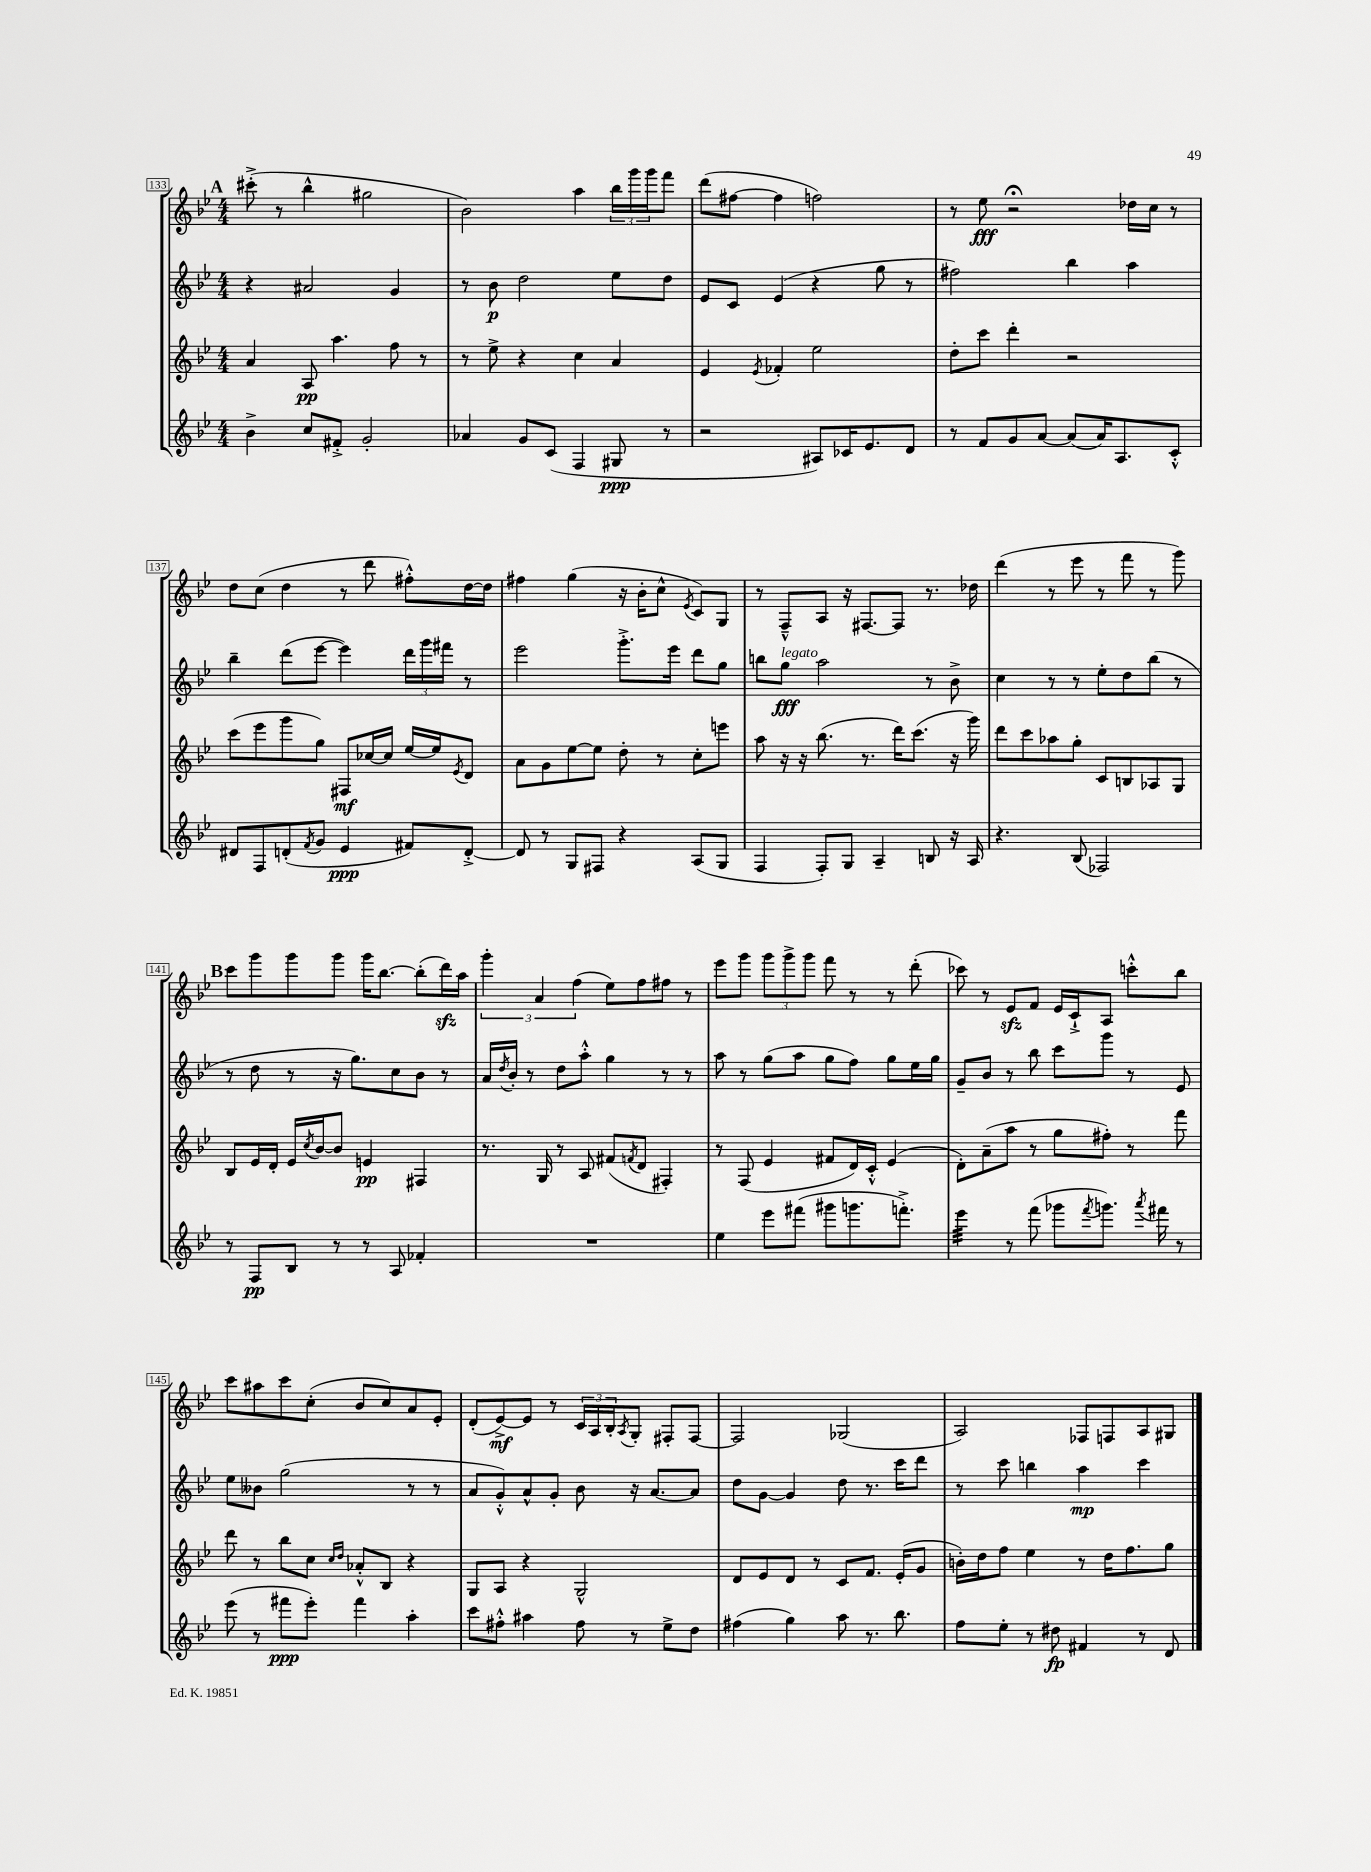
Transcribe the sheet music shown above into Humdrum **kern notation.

**kern	**kern	**kern	**kern
*staff4	*staff3	*staff2	*staff1
*clefG2	*clefG2	*clefG2	*clefG2
*k[b-e-]	*k[b-e-]	*k[b-e-]	*k[b-e-]
*M4/4	*M4/4	*M4/4	*M4/4
4b-^	4a	4r	(8ccc#'^
.	.	.	8r
8cc	8A	2a#	4bb-^^
8f#'^	4.aa	.	.
2g'	.	.	2gg#
.	8ff	4g	.
.	8r	.	.
=	=	=	=
4a-	8r	8r	2b-)
.	8ee-^	8b-	.
8g	4r	2dd	.
(8c	.	.	.
4F	4cc	.	4aa
8G#	4a	8ee-	24bb-
.	.	.	24ggg
.	.	.	24ggg
8r	.	8dd	8fff
=	=	=	=
2r	4e-	8e-	(8ddd
.	.	8c	[8ff#
.	8qe-	.	.
.	4f-'	(4e-	4ff#]
8A#)	2ee-	4r	2ff)
16c-	.	.	.
8.e-	.	.	.
.	.	8gg	.
8d	.	8r	.
=	=	=	=
8r	8dd'	2ff#)	8r
8f	8ccc	.	8ee-
8g	4ddd'	.	2r;
[8a	.	.	.
(8a]	2r	4bb-	.
16a)	.	.	.
8.A	.	.	.
.	.	4aa	16dd-
.	.	.	16cc
8c'^^	.	.	8r
=	=	=	=
8d#	(8ccc	4bb-~	8dd
8F	8eee-	.	(8cc
(8d'	8ggg	(8ddd	4dd
8qf	.	.	.
8g	8gg)	[8eee-	.
4e-	8F#	4eee-])	8r
.	[16cc-	.	8ddd
.	16cc-]	.	.
8f#)	[16ee-	24ddd	8ff#'^^)
.	.	24ggg	.
.	16ee-]	.	.
.	.	24fff#	.
.	8qe-	.	.
[8d'^	8d	8r	[16dd
.	.	.	16dd]
=	=	=	=
8d]	8a	2eee-	4ff#
8r	8g	.	.
8G	[8ee-	.	(4gg
8F#	8ee-]	.	.
4r	8dd'	8.ggg'^	16r
.	.	.	16b-'
.	8r	.	8cc^^
.	.	16eee-	.
.	.	.	8qe-
(8A	8cc'	8ddd	8c)
8G	8eee	8gg	8G
=	=	=	=
4F	8aa	8bb	8r
.	16r	8gg	8F~^^
.	16r	.	.
8F')	(8.bb-	2aa	8A
8G	.	.	16r
.	8.r	.	[8.F#
4A~	.	.	.
.	16ddd)	.	8F#]
.	(8.ccc	.	.
8B	.	8r	8.r
16r	16r	8b-^	.
16A	16ggg)	.	16dd-
=	=	=	=
4.r	8ddd	4cc	(4ddd
.	8ccc	.	.
.	8aa-	8r	8r
(8B-	8gg'	8r	8eee-
2F-)	8c	8ee-'	8r
.	8B	8dd	8fff
.	8A-	(8bb-	8r
.	8G	8r	8ggg)
=	=	=	=
8r	8B-	8r	8ccc
8F	16e-	8dd	8ggg
.	16d'	.	.
8B-	16e-	8r	8ggg
.	8qcc	.	.
.	[16b-	.	.
8r	8b-]	16r	8ggg
.	.	8.gg)	.
8r	4e	.	16ggg
.	.	.	[8.bb-
8A	.	8cc	.
4f-'	4F#	8b-	(8bb-']
.	.	8r	16ddd)
.	.	.	16aa
=	=	=	=
1r	8.r	16a	6ggg'
.	.	8qdd	.
.	.	16b-'	.
.	.	8r	.
.	.	.	6a
.	16G	.	.
.	8r	8dd	.
.	.	.	(6ff
.	8A	8aa'^^	.
.	(8f#	4gg	8ee-)
.	8qf	.	.
.	8d	.	8ff
.	4F#')	8r	8ff#
.	.	8r	8r
=	=	=	=
4ee-	8r	8aa	8eee-
.	(8F	8r	8ggg
8eee-	4e-	(8gg	12ggg
.	.	.	12ggg^
(8fff#	.	8aa	.
.	.	.	12ggg
8ggg#	8f#	8gg	8fff
8.ggg	16d)	8ff)	8r
.	16c'^^	.	.
.	(4e-	8gg	8r
8.fff'^)	.	.	.
.	.	16ee-	(8ddd'
.	.	16gg	.
=	=	=	=
4eee-	8d')	8g~	8ccc-)
.	(8a~	8b-	8r
8r	8aa	8r	8e-
(8fff	8r	8bb-	8f
8ggg-	8gg	8ccc	16e-
.	.	.	16c`^
8qfff	.	.	.
8.ggg)	8ff#')	8ggg	8A
.	8r	8r	8ccc'^^
8qaaa	.	.	.
16fff#	.	.	.
8r	8fff	8e-	8bb-
=	=	=	=
(8eee-	8ddd	8ee-	8ccc
8r	8r	8b--	8aa#
8fff#	8bb-	(2gg	8ccc
8eee-')	8cc	.	(8cc'
.	16qqcc	.	.
.	16qqdd	.	.
4fff#	8a-'^^	.	8b-
.	8B-	.	8cc)
4aa'	4r	8r	8a
.	.	8r	8e-'
=	=	=	=
8ccc	8G	8a	(8d'
8ff#'^^	8A	8g'^^)	[8e-^)
4aa#	4r	8a^^	8e-]
.	.	8g'	8r
8ff#	2G^^	8b-	24c
.	.	.	24A
.	.	.	24B-'
.	.	.	8qA
8r	.	16r	8G'
.	.	[8.a	.
8ee-^	.	.	8F#'
8dd	.	8a]	[8F#
=	=	=	=
(4ff#	8d	8dd	2F#]
.	8e-	[8g	.
4gg)	8d	4g]	.
.	8r	.	.
8aa	8c	8dd	(2G-
8.r	8.f	8.r	.
8.bb-	(16e-'	16ccc	.
.	8g	8ddd	.
=	=	=	=
8ff	16b')	8r	2A)
.	16dd	.	.
8ee-'	8ff	8ccc	.
8r	4ee-	4bb	.
8dd#	.	.	.
4f#	8r	4aa	8F-
.	16dd	.	8F
.	8.ff	.	.
8r	.	4ccc	8A
8d	8gg	.	8G#
==	==	==	==
*-	*-	*-	*-
